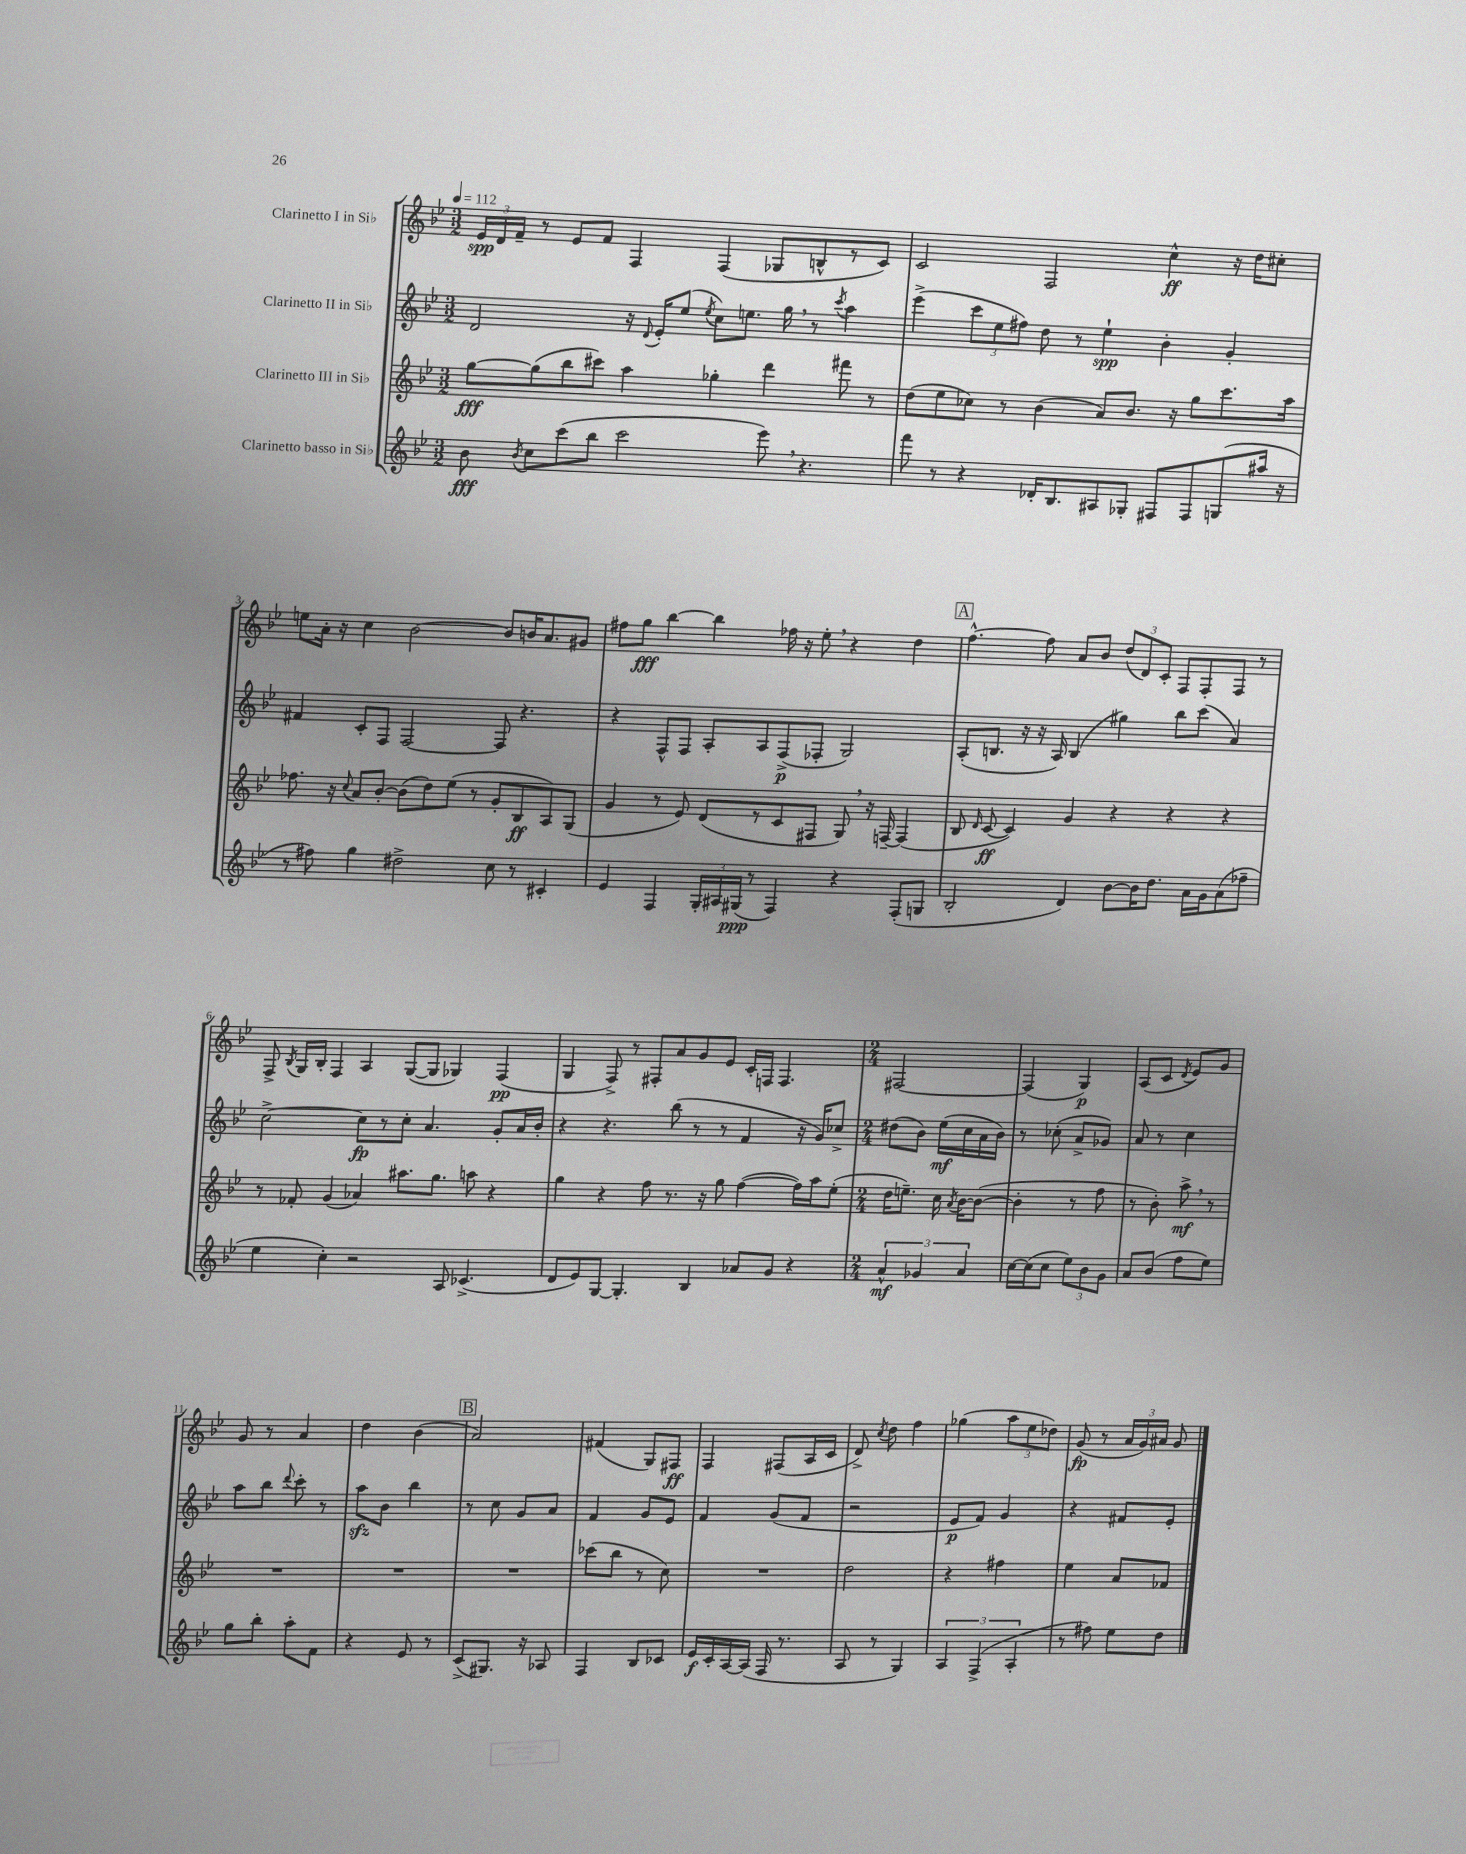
<<
\new StaffGroup <<
\new Staff = "s0" \with { instrumentName = "Clarinetto I in Sib" } {
    \clef treble \key bes \major \numericTimeSignature \time 3/2 \tempo 4 = 112
    \autoBeamOff \tuplet 3/2 { ees'16[\spp d'16 f'16]-- } r8 ees'8[ f'8] f4 f4( ges8[ b8-^ r8 c'8]) |
    c'2 f2 c''4-^\ff r16 d''16[ cis''8]-. |
    e''8[ a'16]-. r16 c''4 bes'2~ bes'8[ b'16 a'8. gis'8] |
    fis''8[ g''8]\fff bes''4~ bes''4 fes''16 r16 ees''8-. \breathe r4 d''4 |
    \mark \markup { \box "A" } f''4.~-^ f''8 a'8[ bes'8] \tuplet 3/2 { d''8[( d'8) c'8]-. } f8[ f8-. f8] r8 |
    f8-> \acciaccatura { bes8 } g16[ bes16]-. f4 a4 g8[~( g8] ges4) f4\pp( |
    g4 f8->) r8 fis8[-. a'8 g'8 ees'8] c'16[-. f16] f4. |
    \numericTimeSignature \time 2/4 fis2~ |
    fis4( g4\p) |
    a8[( c'8] \acciaccatura { d'8 } ees'8[) g'8] |
    g'8 r8 a'4 |
    d''4 bes'4( |
    \mark \markup { \box "B" } a'2) |
    fis'4( g8[) fis8]\ff |
    f4 fis8[( a16 c'16] |
    d'8->) \acciaccatura { c''8 } d''8 f''4 |
    ges''4( \tuplet 3/2 { a''8[ ees''8 des''8]) } |
    g'8\fp( r8 \tuplet 3/2 { a'16[ g'16) ais'16] } g'8 \bar "|." |
}
\new Staff = "s1" \with { instrumentName = "Clarinetto II in Sib" } {
    \clef treble \key bes \major \numericTimeSignature \time 3/2
    \autoBeamOff d'2 r16 \appoggiatura { d'8 } ees'16[-. ees''8]( \acciaccatura { ees''8 } c''8[) e''8.] g''16 \breathe r8 \acciaccatura { c'''8 } a''4 |
    ees'''4->( \tuplet 3/2 { c'''8[ ees''8 fis''8]) } d''8 r8 ees''4-!\spp bes'4-. g'4-. |
    fis'4 c'8[-. f8] f2~ f8 r4. |
    r4 f8[-^ f8] a8[-. a8 f8->\p( fes8]-. g2) |
    \mark \markup { \box "A" } a8[-.( b8.] r16 r16 a16) b4( gis''4) bes''8[ c'''8]( a'4) |
    c''2~-> c''8[\fp r8 c''8]-. a'4. g'8[-. a'16 bes'16]-. |
    r4 r4. bes''8( r8 r8 f'4 r16 g'16[) ces''8]-> |
    \numericTimeSignature \time 2/4 dis''8[( bes'8]) ees''16[\mf( c''16 a'16 bes'16]) |
    r8 ces''8-.( a'8[-> ges'8]) |
    a'8 r8 c''4 |
    a''8[ bes''8] \appoggiatura { d'''8 } c'''8-. r8 |
    a''8[\sfz bes'8] bes''4 |
    \mark \markup { \box "B" } r8 c''8 g'8[ a'8] |
    f'4 g'8[ ees'8] |
    f'4 g'8[( f'8] |
    r2 |
    ees'8[\p f'8]) g'4 |
    r4 fis'8[ ees'8]-. \bar "|." |
}
\new Staff = "s2" \with { instrumentName = "Clarinetto III in Sib" } {
    \clef treble \key bes \major \numericTimeSignature \time 3/2
    \autoBeamOff g''8[~\fff g''8( bes''8 cis'''8]) a''4 ges''4-. d'''4 fis'''8 r8 |
    d''8[( ees''8 ces''8]) r8 bes'4( a'8[) bes'8.] r16 g''8[ c'''8. a''16] |
    fes''8. r16 \appoggiatura { c''8 } a'8[ bes'8]~-. bes'8[( d''8) ees''8]( r8 g'8[-. bes8\ff a8) g8]( |
    g'4 r8 ees'8) d'8[( r8 c'8 fis8] g8) \breathe r16 f16~-- f4( |
    \mark \markup { \box "A" } bes8 \grace { d'16 } c'8~\ff c'4) g'4 r4 r4 r4 |
    r8 fes'8-. g'4( aes'4) ais''8.[ g''8.] a''8 r4 |
    g''4 r4 f''8 r8. r16 g''8 f''4~( f''16[) a''16 ees''8]-.( |
    \numericTimeSignature \time 2/4 d''16[ e''8.]--) c''16 \acciaccatura { a'8 } bes'16[~ bes'8]~( |
    bes'4-. r8 f''8 |
    r8 bes'8-.) a''8->\mf \breathe r8 |
    R2 |
    R2 |
    \mark \markup { \box "B" } R2 |
    ces'''8[( bes''8] r8 c''8) |
    R2 |
    d''2 |
    r4 fis''4 |
    ees''4 a'8[ fes'8] \bar "|." |
}
\new Staff = "s3" \with { instrumentName = "Clarinetto basso in Sib" } {
    \clef treble \key bes \major \numericTimeSignature \time 3/2
    \autoBeamOff bes'8\fff \acciaccatura { bes'8 } c''8[ c'''8( bes''8] c'''2 ees'''8) \breathe r4. |
    f'''8 r8 r4 des'16[-. bes8. ais8 ges8]-. fis8[ fis8 g8( ais''16] r16 |
    r8 fis''8) g''4 dis''2-> c''8 r8 cis'4-. |
    ees'4 f4 \tuplet 3/2 { g16[-. ais16 gis16]\ppp( } r8 f4) r4 f8[-.( g8] |
    \mark \markup { \box "A" } bes2-. d'4) bes'8[~ bes'16 d''8.] a'16[ g'16 a'8( fes''8]-- |
    ees''4 c''4-.) r2 a8 ces'4.->( |
    d'8[ ees'8) g8]~ g4.-. bes4 aes'8[ g'8] r4 |
    \numericTimeSignature \time 2/4 \tuplet 3/2 { a'4-^\mf ges'4 a'4 } |
    c''16[~ c''16( c''8] \tuplet 3/2 { ees''8[) bes'8 g'8] } |
    a'8[ bes'8]( f''8[ ees''8]) |
    g''8[ bes''8]-. a''8[-. f'8] |
    r4 ees'8 r8 |
    \mark \markup { \box "B" } c'8[->( gis8.]) r16 aes8 |
    f4 bes8[ ces'8] |
    ees'16[\f c'16-. a16~ a16]( f16 r8. |
    a8 r8 g4) |
    \tuplet 3/2 { a4 f4->( a4-. } |
    r8 fis''8) ees''8[ d''8] \bar "|." |
}
>>
>>
